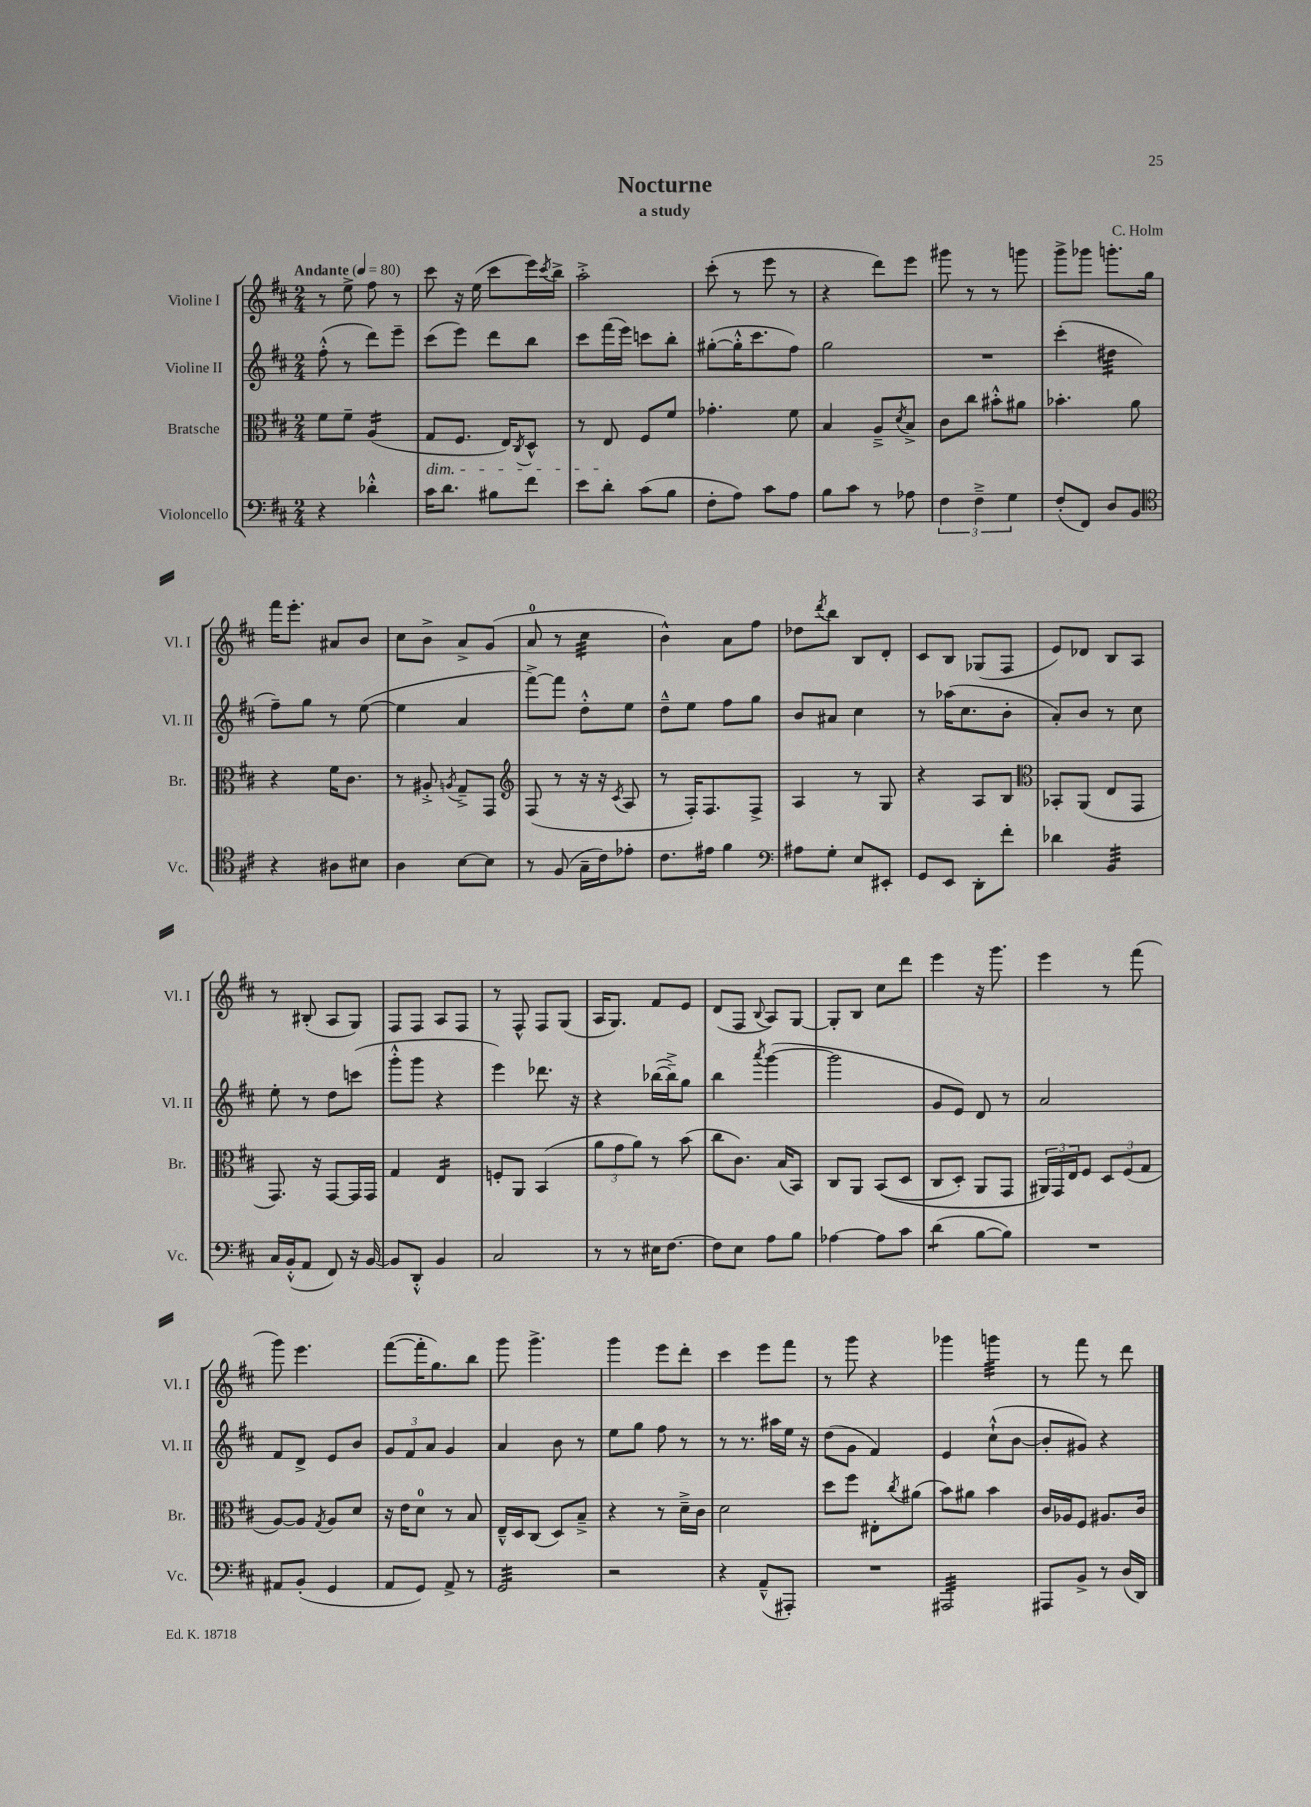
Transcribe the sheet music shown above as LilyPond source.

\header { title = "Nocturne" composer = "C. Holm" subtitle = "a study" }
<<
\new StaffGroup <<
\new Staff = "s0" \with { instrumentName = "Violine I" shortInstrumentName = "Vl. I" } {
    \clef treble \key d \major \numericTimeSignature \time 2/4 \tempo "Andante" 4 = 80
    r8 e''8-> fis''8 r8 |
    cis'''8 r16 e''16( cis'''8 e'''16) \acciaccatura { cis'''8 } b''16-> |
    a''2-.-> |
    cis'''8-.( r8 e'''8 r8 |
    r4 d'''8) e'''8 |
    gis'''8 r8 r8 g'''8 |
    g'''8-> ges'''8 g'''8.-. g''16 |
    fis'''16 e'''8.-. ais'8 b'8 |
    cis''8 b'8-> a'8-> g'8( |
    a'8-0 r8 cis''4:32 |
    b'4-^) a'8 fis''8 |
    des''8 \acciaccatura { d'''8 } b''8 b8 d'8-. |
    cis'8 b8 ges8( fis8 |
    e'8) des'8 b8 a8 |
    r8 bis8-.( a8 g8) |
    fis8 fis8 a8 fis8 |
    r8 fis8-^ fis8 g8( |
    a16 g8.) fis'8 e'8 |
    d'8( fis8 \appoggiatura { b8 } a8) g8~ |
    g8-. b8 cis''8 d'''8 |
    e'''4 r16 g'''8. |
    e'''4 r8 fis'''8( |
    g'''8) e'''4. |
    fis'''8~( fis'''16-. g''8.) b''8 |
    g'''8 g'''4.-> |
    g'''4 e'''8 d'''8-. |
    cis'''4 e'''8 fis'''8 |
    r8 g'''8 r4 |
    ges'''4 g'''4:32 |
    r8 fis'''8 r8 d'''8 \bar "|." |
}
\new Staff = "s1" \with { instrumentName = "Violine II" shortInstrumentName = "Vl. II" } {
    \clef treble \key d \major \numericTimeSignature \time 2/4
    fis''8-.-^( r8 d'''8) e'''8-- |
    cis'''8( e'''8) d'''8 b''8 |
    cis'''8 fis'''16( e'''16) c'''8 b''8-. |
    gis''8~-.( gis''16-.-^ cis'''8. fis''8) |
    g''2 |
    R2 |
    cis'''4-.( dis''4:32 |
    fis''8--) g''8 r8 e''8~( |
    e''4 a'4 |
    fis'''8~->) fis'''8 d''8-.-^ e''8 |
    d''8---^ e''8 fis''8 g''8 |
    b'8 ais'8 cis''4 |
    r8 aes''16( cis''8. b'8-. |
    a'8-.) b'8 r8 cis''8 |
    e''8-. r8 d''8 c'''8( |
    g'''8-.-^ g'''8 r4 |
    e'''4) des'''8. r16 |
    r4 bes''16~( bes''16--->) g''8 |
    b''4 \acciaccatura { a'''8 } g'''4~( |
    g'''2 |
    g'8 e'8) d'8 r8 |
    a'2 |
    fis'8 d'8-> e'8 b'8 |
    \tuplet 3/2 { g'8 fis'8 a'8 } g'4 |
    a'4 b'8 r8 |
    e''8 g''8 fis''8 r8 |
    r8 r8. ais''16 e''16 r16 |
    d''8( g'8 fis'4) |
    e'4 cis''8-!-^( b'8~ |
    b'8-. gis'8) r4 \bar "|." |
}
\new Staff = "s2" \with { instrumentName = "Bratsche" shortInstrumentName = "Br." } {
    \clef alto \key d \major \numericTimeSignature \time 2/4
    fis'8 fis'8-- a4:16( |
    g8\dim fis8. e16) \acciaccatura { cis8 } d8-^ |
    r8 e8\! fis8 fis'8 |
    ges'4.-. fis'8 |
    b4 a8---> \acciaccatura { d'8 } b8-> |
    cis'8 cis''8 bis'8-.-^ ais'8 |
    bes'4.-. a'8 |
    r4 fis'16 cis'8. |
    r8 ais8-.-> \acciaccatura { a8 } g8---> g,8 |
    \clef treble fis8( r8 r16 r16 \acciaccatura { cis'8 } a8 |
    r8 fis16-.) fis8. fis8-> |
    a4 r8 g8 |
    r4 a8 b8 |
    \clef alto bes,8-. a,8( e8 g,8 |
    g,8.) r16 g,8~ g,16 g,16 |
    g4 e4:16 |
    f8-. a,8 b,4( |
    \tuplet 3/2 { a'8 g'8 a'8) } r8 b'8( |
    cis''8 cis'8.) b16( b,8) |
    cis8 a,8 b,8(\( d8 |
    cis8 d8-.) a,8 g,8 |
    \tuplet 3/2 { ais,16\) g,16 e16 } fis8 \tuplet 3/2 { d8 fis8( g8 } |
    a8~) a8 \acciaccatura { g8 } a8 d'8 |
    r16 e'16 d'8-0 r8 b8 |
    e16---^ d16 cis8( d8) b8---> |
    r4 r8 d'16---> cis'16 |
    d'2 |
    d''8 fis''8 eis8-. \acciaccatura { cis''8 } ais'8( |
    b'8) ais'8 b'4 |
    cis'16 aes16 fis8 ais8. cis'16 \bar "|." |
}
\new Staff = "s3" \with { instrumentName = "Violoncello" shortInstrumentName = "Vc." } {
    \clef bass \key d \major \numericTimeSignature \time 2/4
    r4 des'4-.-^ |
    cis'16 d'8. bis8 fis'8 |
    e'8 d'8-. cis'8( b8 |
    fis8-. a8) cis'8 a8 |
    b8 cis'8 r8 aes8 |
    \tuplet 3/2 { fis4 fis4---> g4 } |
    fis8-.( fis,8) d8 b,8 |
    \clef tenor r4 ais8 bis8 |
    a4 b8~ b8 |
    r8 fis8( g16-- cis'16) ees'8-. |
    cis'8. eis'16 fis'4 |
    \clef bass ais8 g8-. e8 eis,8-. |
    g,8 e,8 d,8-. fis'8-. |
    des'4 b,4:32 |
    cis16 b,16-.-^( a,8 fis,8) r16 b,16~ |
    b,8 d,8-.-^ b,4 |
    cis2 |
    r8 r8 eis16 fis8.~ |
    fis8 e8 a8 b8 |
    aes4~ aes8 cis'8 |
    d'4:8( b8~ b8) |
    R2 |
    ais,8 b,8-.( g,4 |
    a,8 g,8) a,8-> r8 |
    g,2:32 |
    r2 |
    r4 a,8---^( ais,,8-.) |
    R2 |
    ais,,2:32 |
    ais,,8 b,8-> r8 d16( d,16) \bar "|." |
}
>>
>>
\layout { \context { \Score \remove "Bar_number_engraver" } }
